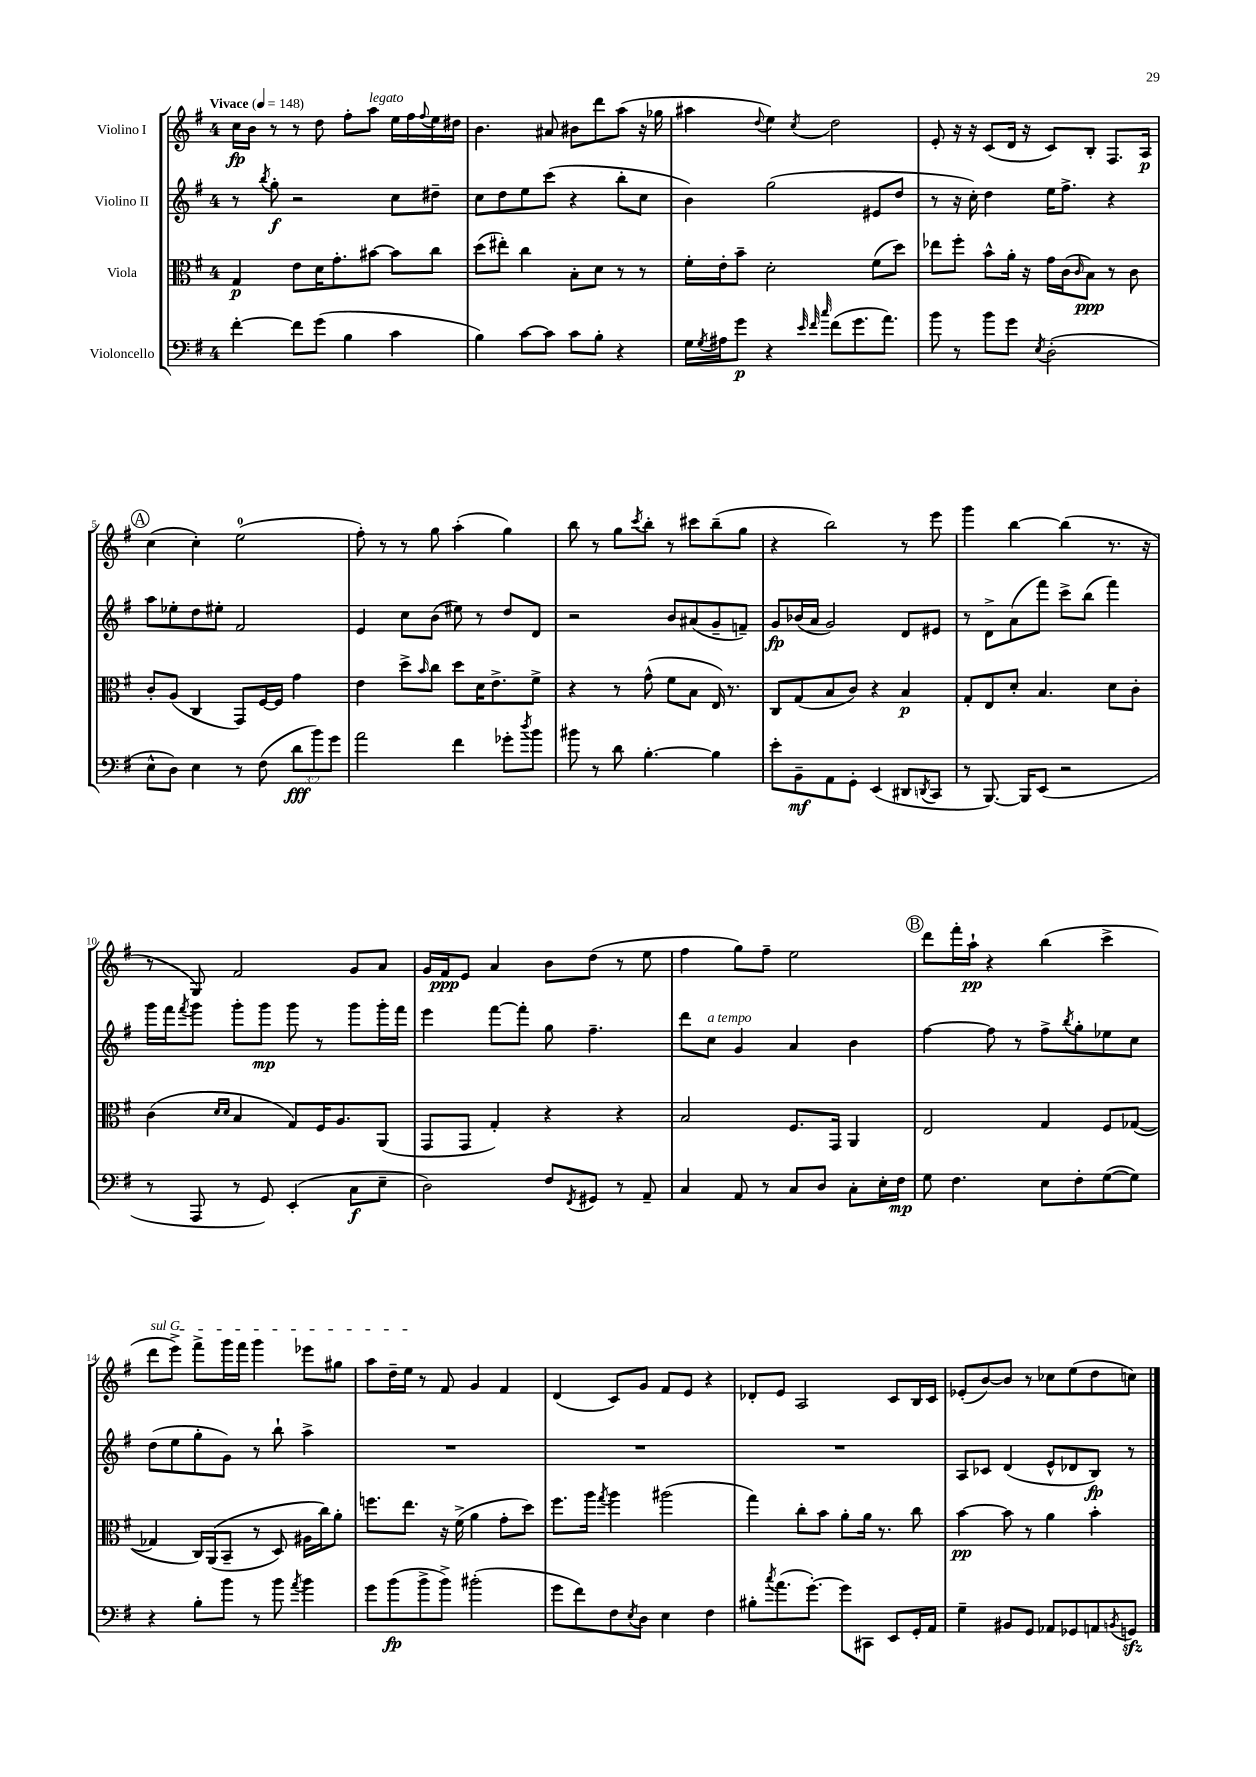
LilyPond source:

<<
\new StaffGroup <<
\new Staff = "s0" \with { instrumentName = "Violino I" } {
    \clef treble \key g \major \once \override Staff.TimeSignature.style = #'single-digit \time 4/4 \tempo "Vivace" 4 = 148
    c''16\fp b'16 r8 r8 d''8 fis''8-. a''8^\markup { \italic "legato" } e''16 fis''16 \appoggiatura { fis''8 } e''16 dis''16 |
    b'4. ais'8 bis'8 d'''8 a''8( r16 ges''16 |
    ais''4 \appoggiatura { d''8 } e''4) \acciaccatura { c''8 } d''2 |
    e'8-. r16 r16 c'8( d'16 r16 c'8) b8-. fis8. a16\p |
    \mark \markup { \circle "A" } c''4( c''4-.) e''2-0( |
    fis''8-.) r8 r8 g''8 a''4-.( g''4) |
    b''8 r8 g''8 \acciaccatura { c'''8 } b''8-. r8 cis'''8 b''8--( g''8 |
    r4 b''2) r8 e'''8 |
    g'''4 b''4~ b''4( r8. r16 |
    r8 g8) fis'2 g'8 a'8 |
    g'16 fis'16\ppp e'8 a'4 b'8 d''8( r8 e''8 |
    fis''4 g''8) fis''8-- e''2 |
    \mark \markup { \circle "B" } d'''8 fis'''16-. a''16-!\pp r4 b''4( c'''4-> |
    \once \override TextSpanner.bound-details.left.text = \markup { \italic "sul G" } d'''8\startTextSpan e'''8->) fis'''8-> g'''16 fis'''16 g'''4 ees'''8 gis''8 |
    a''8 d''16-- e''16\stopTextSpan r8 fis'8 g'4 fis'4 |
    d'4( c'8) g'8 fis'8 e'8 r4 |
    des'8-. e'8 a2 c'8 b16 c'16 |
    ees'8-.( b'8~) b'8 r8 ces''8 e''8( d''8 c''8) \bar "|." |
}
\new Staff = "s1" \with { instrumentName = "Violino II" } {
    \clef treble \key g \major \once \override Staff.TimeSignature.style = #'single-digit \time 4/4
    r8 \acciaccatura { b''8 } g''8-.\f r2 c''8 dis''8-- |
    c''8 d''8 e''8 c'''8( r4 b''8-. c''8 |
    b'4) g''2( eis'8 d''8 |
    r8 r16 c''16-.) d''4 e''16 fis''8.-> r4 |
    \mark \markup { \circle "A" } a''8 ees''8-. d''8 eis''8-. fis'2 |
    e'4 c''8 b'8( eis''8) r8 d''8 d'8 |
    r2 b'8 ais'8( g'8-- f'8--) |
    g'8\fp bes'16( a'16 g'2) d'8 eis'8 |
    r8 d'8-> a'8( fis'''8) c'''8-> b''8( fis'''4) |
    g'''16 fis'''16 \acciaccatura { fis'''8 } g'''8 g'''8-. g'''8\mp g'''8 r8 g'''8 g'''16-. fis'''16 |
    e'''4 fis'''8~ fis'''8-. g''8 fis''4.-- |
    d'''8 c''8^\markup { \italic "a tempo" } g'4 a'4 b'4 |
    \mark \markup { \circle "B" } fis''4~ fis''8 r8 fis''8-> \acciaccatura { b''8 } g''8-. ees''8 c''8 |
    d''8( e''8 g''8-. g'8) r8 b''8-! a''4-> |
    R1 |
    R1 |
    R1 |
    a8 ces'8 d'4( e'8-^ des'8 b8\fp) r8 \bar "|." |
}
\new Staff = "s2" \with { instrumentName = "Viola" } {
    \clef alto \key g \major \once \override Staff.TimeSignature.style = #'single-digit \time 4/4
    g4\p e'8 d'16 g'8.-. bis'8~ bis'8 c''8 |
    d''8( eis''8-.) c''4 b8-. d'8 r8 r8 |
    fis'16-. e'16-. b'8-- d'2-. fis'8( d''8) |
    ees''8 fis''8-. b'8-^ a'16-. r16 g'16 c'16( \grace { c'16 } b8\ppp) r8 c'8 |
    \mark \markup { \circle "A" } c'8-. a8( c4 g,8) fis16~ fis16 g'4 |
    e'4 d''8-> \grace { b'16 } c''8 d''8 d'16 e'8.-> fis'8-> |
    r4 r8 g'8-^( fis'8 b8 e16) r8. |
    c8 g8( b8 c'8) r4 b4\p |
    g8-. e8 d'8-. b4. d'8 c'8-. |
    c'4( \grace { d'16 d'16 } b4 g8) fis16 a8. a,8( |
    g,8 g,8 g4-.) r4 r4 |
    b2 fis8. g,16 a,4 |
    \mark \markup { \circle "B" } e2 g4 fis8 ges8~( |
    ges4 c16) a,16(\( b,8-- r8 d8) ais16 c''16\) a'8-. |
    f''8. e''8. r16 fis'16->( a'4 g'8-. d''8) |
    fis''8. a''16 \acciaccatura { g''8 } a''4 ais''2( |
    g''4) c''8-. b'8 a'8-. a'16 r8. c''8 |
    b'4~\pp b'8 r8 a'4 b'4-. \bar "|." |
}
\new Staff = "s3" \with { instrumentName = "Violoncello" } {
    \clef bass \key g \major \once \override Staff.TimeSignature.style = #'single-digit \time 4/4 \override Staff.TupletNumber.text = #tuplet-number::calc-fraction-text
    fis'4~-. fis'8 g'8( b4 c'4 |
    b4) c'8~ c'8 c'8 b8-. r4 |
    g16 \acciaccatura { g8 } ais16 g'8\p r4 \grace { e'32 fis'32 c''32 } fis'8( g'8. a'8.) |
    b'8 r8 b'8 g'8 \acciaccatura { e8 } d2-.( |
    \mark \markup { \circle "A" } e8-^ d8) e4 r8 fis8( \tuplet 3/2 { d'8\fff b'8) g'8 } |
    a'2 fis'4 ges'8-. \acciaccatura { d''8 } b'8 |
    bis'8 r8 d'8 b4.~-. b4 |
    e'8-. b,8--\mf a,8 g,8-. e,4( dis,8 \acciaccatura { d,8 } c,8 |
    r8 b,,8.~) b,,16 e,8( r2 |
    r8 a,,8 r8 g,8) e,4-.( c8\f e8-- |
    d2) fis8 \acciaccatura { fis,8 } gis,8 r8 a,8-- |
    c4 a,8 r8 c8 d8 c8-. e16-. fis16\mp |
    \mark \markup { \circle "B" } g8 fis4. e8 fis8-. g8~( g8) |
    r4 b8-. b'8 r8 b'8 \acciaccatura { a'8 } b'4 |
    g'8 b'8\fp( b'8-> b'8->) bis'2-.( |
    g'8 fis'8) fis8 \acciaccatura { e8 } d8 e4 fis4 |
    bis8-. \acciaccatura { c''8 } a'8.( g'8.~-.) g'8 cis,8 e,8 g,16-. a,16 |
    g4-- bis,8 g,8 aes,8 ges,8 a,8 \acciaccatura { b,8 } g,8\sfz \bar "|." |
}
>>
>>
